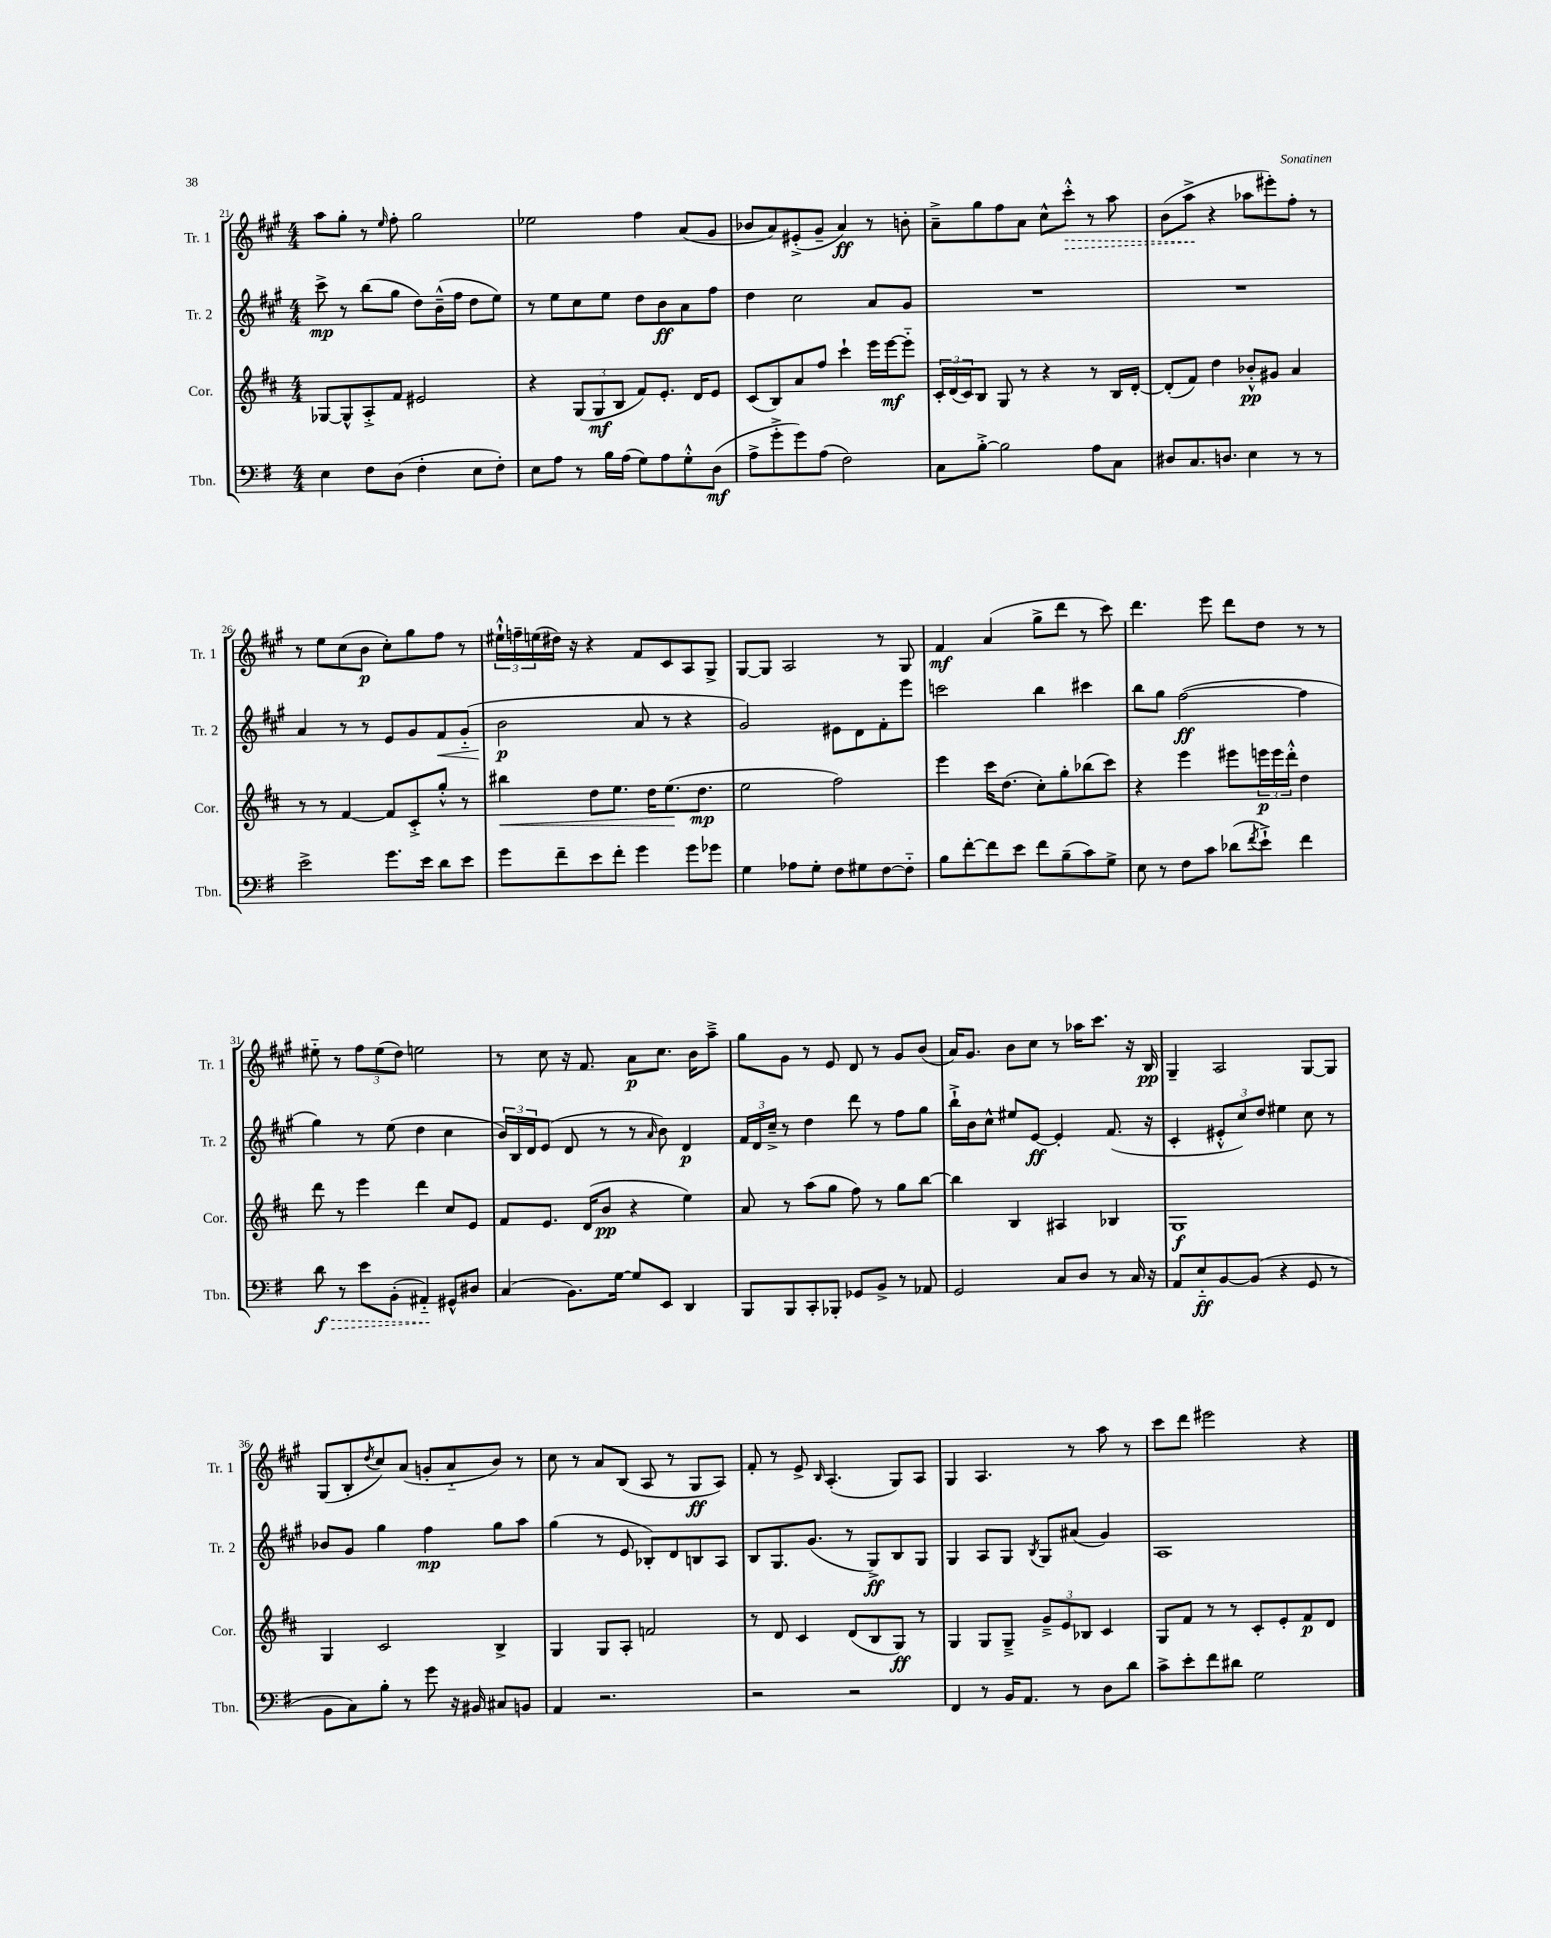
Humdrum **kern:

**kern	**dynam	**kern	**dynam	**kern	**dynam	**kern	**dynam
*part4	*part4	*part3	*part3	*part2	*part2	*part1	*part1
*staff4	*staff4	*staff3	*staff3	*staff2	*staff2	*staff1	*staff1
*I"Tbn.	*	*I"Cor.	*	*I"Tr. 2	*	*I"Tr. 1	*
*I'Tbn.	*	*I'Cor.	*	*I'Tr. 2	*	*I'Tr. 1	*
*clefF4	*	*clefG2	*	*clefG2	*	*clefG2	*
*k[f#]	*	*k[f#c#]	*	*k[f#c#g#]	*	*k[f#c#g#]	*
*M4/4	*	*M4/4	*	*M4/4	*	*M4/4	*
=21	=21	=21	=21	=21	=21	=21	=21
4E\	.	[8G-X/L	.	8ccc#^\	mp	8aa\L	.
.	.	8G-^^/]	.	8r	.	8gg#'\J	.
8F#\L	.	8A'^/	.	(8bb\L	.	8r	.
.	.	.	.	.	.	16qqee/	.
(8D\J	.	8f#/J	.	8gg#\J	.	8ff#'\	.
4F#'\	.	2e#X/	.	8dd\L)	.	2gg#\	.
.	.	.	.	(16b~^^\L	.	.	.
.	.	.	.	16ff#\JJ	.	.	.
8E\L	.	.	.	8dd\L	.	.	.
8F#'\J)	.	.	.	8ee\J)	.	.	.
=22	=22	=22	=22	=22	=22	=22	=22
8E\L	.	4r	.	8r	.	2ee-X\	.
8A\J	.	.	.	8ee\L	.	.	.
8r	.	(12G/L	.	8cc#\	.	.	.
.	.	12G/	mf	.	.	.	.
16B\LL	.	.	.	8ee\J	.	.	.
.	.	12B/J	.	.	.	.	.
(16A\JJ	.	.	.	.	.	.	.
8G\L)	.	8f#/L)	.	8dd\L	.	4ff#\	.
8A\	.	8.e'/J	.	8b\	ff	.	.
8G'^^\	.	.	.	8a\	.	(8a/L	.
.	.	16d/KL	.	.	.	.	.
(8D\J	mf	8e/J	.	8ff#\J	.	8g#/J	.
=23	=23	=23	=23	=23	=23	=23	=23
8A^\L	.	(8c#/L	.	4dd\	.	8b-X/L	.
8g'^\	.	8B/)	.	.	.	8a/)	.
8g\)	.	8a/	.	2cc#\	.	(8e#X'^/	.
(8A\J	.	8ff#/J	.	.	.	8g#~/J	.
2F#\)	.	4ccc#`\	.	.	.	4a/)	ff
.	.	16eee\LL	.	8a/L	.	8r	.
.	.	[16eee\J	mf	.	.	.	.
.	.	8eee\J]	.	8g#/J	.	8bn'\	.
=24	=24	=24	=24	=24	=24	=24	=24
8C\L	.	24c#'/LL	.	1r	.	8a~^\L	.
.	.	(24d/	.	.	.	.	.
.	.	24c#/J)	.	.	.	.	.
[8B'^\J	.	8B/J	.	.	.	8gg#\	.
2B\]	.	8G/	.	.	.	8ff#\	.
.	.	8r	.	.	.	8a\J	.
.	.	4r	.	.	.	8cc#^^\L	.
!	!	!	!	!	!	!	!LO:HP:b
.	.	.	.	.	.	8ccc#'^^\J	>
8A\L	.	8r	.	.	.	8r	.
8C\J	.	16B/LL	.	.	.	8aa\	.
.	.	[16d'/JJ	.	.	.	.	.
=25	=25	=25	=25	=25	=25	=25	=25
8D#X/L	.	(8d'/L]	.	1r	.	(8b\L	.
8.C/	.	8f#/J)	.	.	.	8aa^\J	.
.	.	4dd\	.	.	.	4r	]
8.Dn/J	.	.	.	.	.	.	.
4E\	.	8b-X'^^/L	pp	.	.	8aa-X\L	.
.	.	8g#X/J	.	.	.	8eee#X'\)	.
8r	.	4a/	.	.	.	8ff#'\J	.
8r	.	.	.	.	.	8r	.
!!LO:LB:g=z
=26	=26	=26	=26	=26	=26	=26	=26
2e^\	.	8r	.	4a/	.	8r	.
.	.	8r	.	.	.	8ee\L	.
.	.	[4f#/	.	8r	.	(8cc#\	.
.	.	.	.	8r	.	8b\J	p
8.g\L	.	8f#/L]	.	8e/L	.	8cc#'\L)	.
.	.	8c#'^/	.	8g#/	.	8gg#\	.
16e\Jk	.	.	.	.	.	.	.
!	!	!	!	!	!LO:HP:b	!	!
8d\L	.	8gg'^^/J	.	8f#/	<	8ff#\J	.
8e\J	.	8r	.	(8g#/J	.	8r	.
=27	=27	=27	=27	=27	=27	=27	=27
!	!	!	!LO:HP:b	!	!	!	!
8g\L	.	4bb#X\	<	2b\	p	24ee#X`^^\LL	.
.	.	.	.	.	.	24ffn~\	.
.	.	.	.	.	.	(24een\	.
8f#~\	.	.	.	.	.	16dd#X\JJ)	.
.	.	.	.	.	.	16r	.
8e\	.	8dd\L	.	.	.	4r	.
8f#'\J	.	8.ee\J	.	.	.	.	.
4g\	.	.	.	8a/	[	8f#/L	.
.	.	16dd\KL	.	.	.	.	.
.	.	(8.ee\	.	8r	.	8c#/	.
8g\L	.	.	.	4r	.	8A/	.
.	.	8.dd\J	[ mp	.	.	.	.
8g-X\J	.	.	.	.	.	8G#^/J	.
=28	=28	=28	=28	=28	=28	=28	=28
4G\	.	2ee\	.	2g#/)	.	[8G#/L	.
.	.	.	.	.	.	8G#/J]	.
8A-X\L	.	.	.	.	.	2A/	.
8G'\J	.	.	.	.	.	.	.
8F#\L	.	2ff#\)	.	8e#X\L	.	.	.
8G#X\	.	.	.	8d\	.	.	.
[8F#\	.	.	.	8f#'\	.	8r	.
8F#\J]	.	.	.	8eee\J	.	8G#/	.
=29	=29	=29	=29	=29	=29	=29	=29
8B\L	.	4eee\	.	2cccn\	.	4f#/	mf
[8f#'\	.	.	.	.	.	.	.
8f#\]	.	16ccc#\KL	.	.	.	(4a/	.
.	.	(8.dd\J	.	.	.	.	.
8e\J	.	.	.	.	.	.	.
8f#\L	.	8cc#'\L)	.	4bb\	.	8gg#^\L	.
(8B~\	.	8gg'\	.	.	.	8ddd\J	.
8c\)	.	(8bb-X\	.	4ccc#X\	.	8r	.
8G^\J	.	8ccc#\J)	.	.	.	8ccc#\)	.
=30	=30	=30	=30	=30	=30	=30	=30
8E\	.	4r	.	8bb\L	.	4.ddd\	.
8r	.	.	.	8gg#\J	.	.	.
8F#\L	.	4eee\	.	([2ff#\	ff	.	.
8c\J	.	.	.	.	.	8eee\	.
(8d-X\L	.	8eee#X\L	.	.	.	8ddd\L	.
8qf#/	.	.	.	.	.	.	.
8e`^\J)	.	24eeen\L	p	.	.	8dd\J	.
.	.	24eee\	.	.	.	.	.
.	.	24ddd'^^\JJ	.	.	.	.	.
4f#\	.	4dd\	.	4ff#\]	.	8r	.
.	.	.	.	.	.	8r	.
!!LO:LB:g=z
=31	=31	=31	=31	=31	=31	=31	=31
!	!LO:HP:b	!	!	!	!	!	!
8d\	> f	8ddd\	.	4gg#\)	.	8ee#X\	.
8r	.	8r	.	.	.	8r	.
8e\L	.	4eee\	.	8r	.	12ff#\L	.
.	.	.	.	.	.	(12ee#\	.
(8BB'\J	.	.	.	(8ee\	.	.	.
.	.	.	.	.	.	12dd\J)	.
4AA#X/)	.	4ddd\	.	4dd\	.	2een\	.
8GG#X^^/L	]	8cc#/L	.	4cc#\	.	.	.
8D#X/J	.	8e/J	.	.	.	.	.
=32	=32	=32	=32	=32	=32	=32	=32
(4C/	.	8f#/L	.	24b/LL)	.	8r	.
.	.	.	.	24B/	.	.	.
.	.	.	.	24d/J	.	.	.
.	.	8.e/J	.	(8e/J	.	8cc#\	.
8.BB\L)	.	.	.	8d/	.	16r	.
.	.	(16d/KL	.	.	.	8.f#/	.
.	.	8b/J	pp	8r	.	.	.
[16G\Jk	.	.	.	.	.	.	.
8G/L]	.	4r	.	8r	.	8a\L	p
.	.	.	.	16qqa/	.	.	.
8EE/J	.	.	.	8b\)	.	8.cc#\J	.
4DD/	.	4ee\)	.	4d/	p	.	.
.	.	.	.	.	.	16b\KL	.
.	.	.	.	.	.	8aa~^\J	.
=33	=33	=33	=33	=33	=33	=33	=33
8BBB/L	.	8a/	.	24f#/LL	.	8gg#\L	.
.	.	.	.	24d/	.	.	.
.	.	.	.	24cc#~^/JJ	.	.	.
8BBB/	.	8r	.	8r	.	8g#\J	.
8CC'/	.	(8aa\L	.	4dd\	.	8r	.
8BBB-X'/J	.	8gg\J	.	.	.	8e/	.
8GG-X/L	.	8ff#\)	.	8ddd\	.	8d/	.
8BB^/J	.	8r	.	8r	.	8r	.
8r	.	8gg\L	.	8ff#\L	.	8g#/L	.
8AA-X/	.	[8bb\J	.	8gg#\J	.	(8b/J	.
=34	=34	=34	=34	=34	=34	=34	=34
2GG/	.	4bb\]	.	16bb`^\LL	.	16a/KL)	.
.	.	.	.	16b\J	.	8.g#/J	.
.	.	.	.	8cc#^^\J	.	.	.
.	.	4B/	.	8ee#X/L	.	8b\L	.
.	.	.	.	[8e/J	ff	8cc#\J	.
8C/L	.	4A#X/	.	4e'/]	.	8r	.
8D/J	.	.	.	.	.	16aa-X\KL	.
.	.	.	.	.	.	8.ccc#\J	.
8r	.	4B-X/	.	(8.f#/	.	.	.
16C/	.	.	.	.	.	16r	.
16r	.	.	.	16r	.	16B/	pp
=35	=35	=35	=35	=35	=35	=35	=35
8AA/L	.	1G	f	4c#'/	.	4G#~/	.
8E/	ff	.	.	.	.	.	.
[8BB/	.	.	.	12e#X'^^/L	.	2A/	.
.	.	.	.	12cc#/)	.	.	.
(8BB/J]	.	.	.	.	.	.	.
.	.	.	.	12dd/J	.	.	.
4r	.	.	.	4ee#X\	.	.	.
8GG/	.	.	.	8cc#\	.	[8G#/L	.
8r	.	.	.	8r	.	8G#/J]	.
!!LO:LB:g=z
=36	=36	=36	=36	=36	=36	=36	=36
8BB\L	.	4G/	.	8b-X/L	.	(8G#/L	.
8C\)	.	.	.	8g#/J	.	8B'/	.
.	.	.	.	.	.	8qdd/	.
8B'\J	.	2c#/	.	4gg#\	.	8cc#/)	.
8r	.	.	.	.	.	(8a/J	.
8g\	.	.	.	4ff#\	mp	8gn'/L	.
16r	.	.	.	.	.	8a/	.
16BB#X/	.	.	.	.	.	.	.
8C#X/L	.	4B^/	.	8gg#\L	.	8b/J)	.
8BBn/J	.	.	.	8aa\J	.	8r	.
=37	=37	=37	=37	=37	=37	=37	=37
4AA/	.	4G/	.	(4gg#\	.	8cc#\	.
.	.	.	.	.	.	8r	.
2.r	.	8G/L	.	8r	.	8a/L	.
.	.	8A'/J	.	8e/	.	(8B/J	.
.	.	2fn/	.	8B-X'/L)	.	8A/	.
.	.	.	.	8d/	.	8r	.
.	.	.	.	8Bn/	.	8G#/L	ff
.	.	.	.	8A/J	.	8A/J)	.
=38	=38	=38	=38	=38	=38	=38	=38
2r	.	8r	.	8B/L	.	8f#'/	.
.	.	8d/	.	8.G#/	.	8r	.
.	.	4c#/	.	.	.	8e^/	.
.	.	.	.	(8.g#/J	.	.	.
.	.	.	.	.	.	16qqB/	.
.	.	.	.	.	.	(4.A'/	.
2r	.	(8d/L	.	8r	.	.	.
.	.	8B/	.	8G#^/L)	ff	.	.
.	.	8G/J)	ff	8B/	.	8G#/L)	.
.	.	8r	.	8G#/J	.	8A/J	.
=39	=39	=39	=39	=39	=39	=39	=39
4FF#/	.	4G/	.	4G#/	.	4G#/	.
8r	.	8G/L	.	8A/L	.	4.A/	.
16BB/KL	.	8G~^/J	.	8G#/J	.	.	.
8.AA/J	.	.	.	.	.	.	.
.	.	.	.	8qB/	.	.	.
.	.	12g~^/L	.	8G#/L	.	.	.
.	.	12e/	.	.	.	.	.
8r	.	.	.	(8a#X/J	.	8r	.
.	.	12B-X/J	.	.	.	.	.
8D\L	.	4c#/	.	4g#/)	.	8aa\	.
8d\J	.	.	.	.	.	8r	.
=40	=40	=40	=40	=40	=40	=40	=40
8c^\L	.	8G/L	.	1A	.	8ccc#\L	.
8e'\	.	8f#/J	.	.	.	8ddd\J	.
8f#\	.	8r	.	.	.	2eee#X\	.
8d#X\J	.	8r	.	.	.	.	.
2G\	.	8c#'/L	.	.	.	.	.
.	.	8e'/	.	.	.	.	.
.	.	8f#/	p	.	.	4r	.
.	.	8d/J	.	.	.	.	.
==	==	==	==	==	==	==	==
*-	*-	*-	*-	*-	*-	*-	*-
